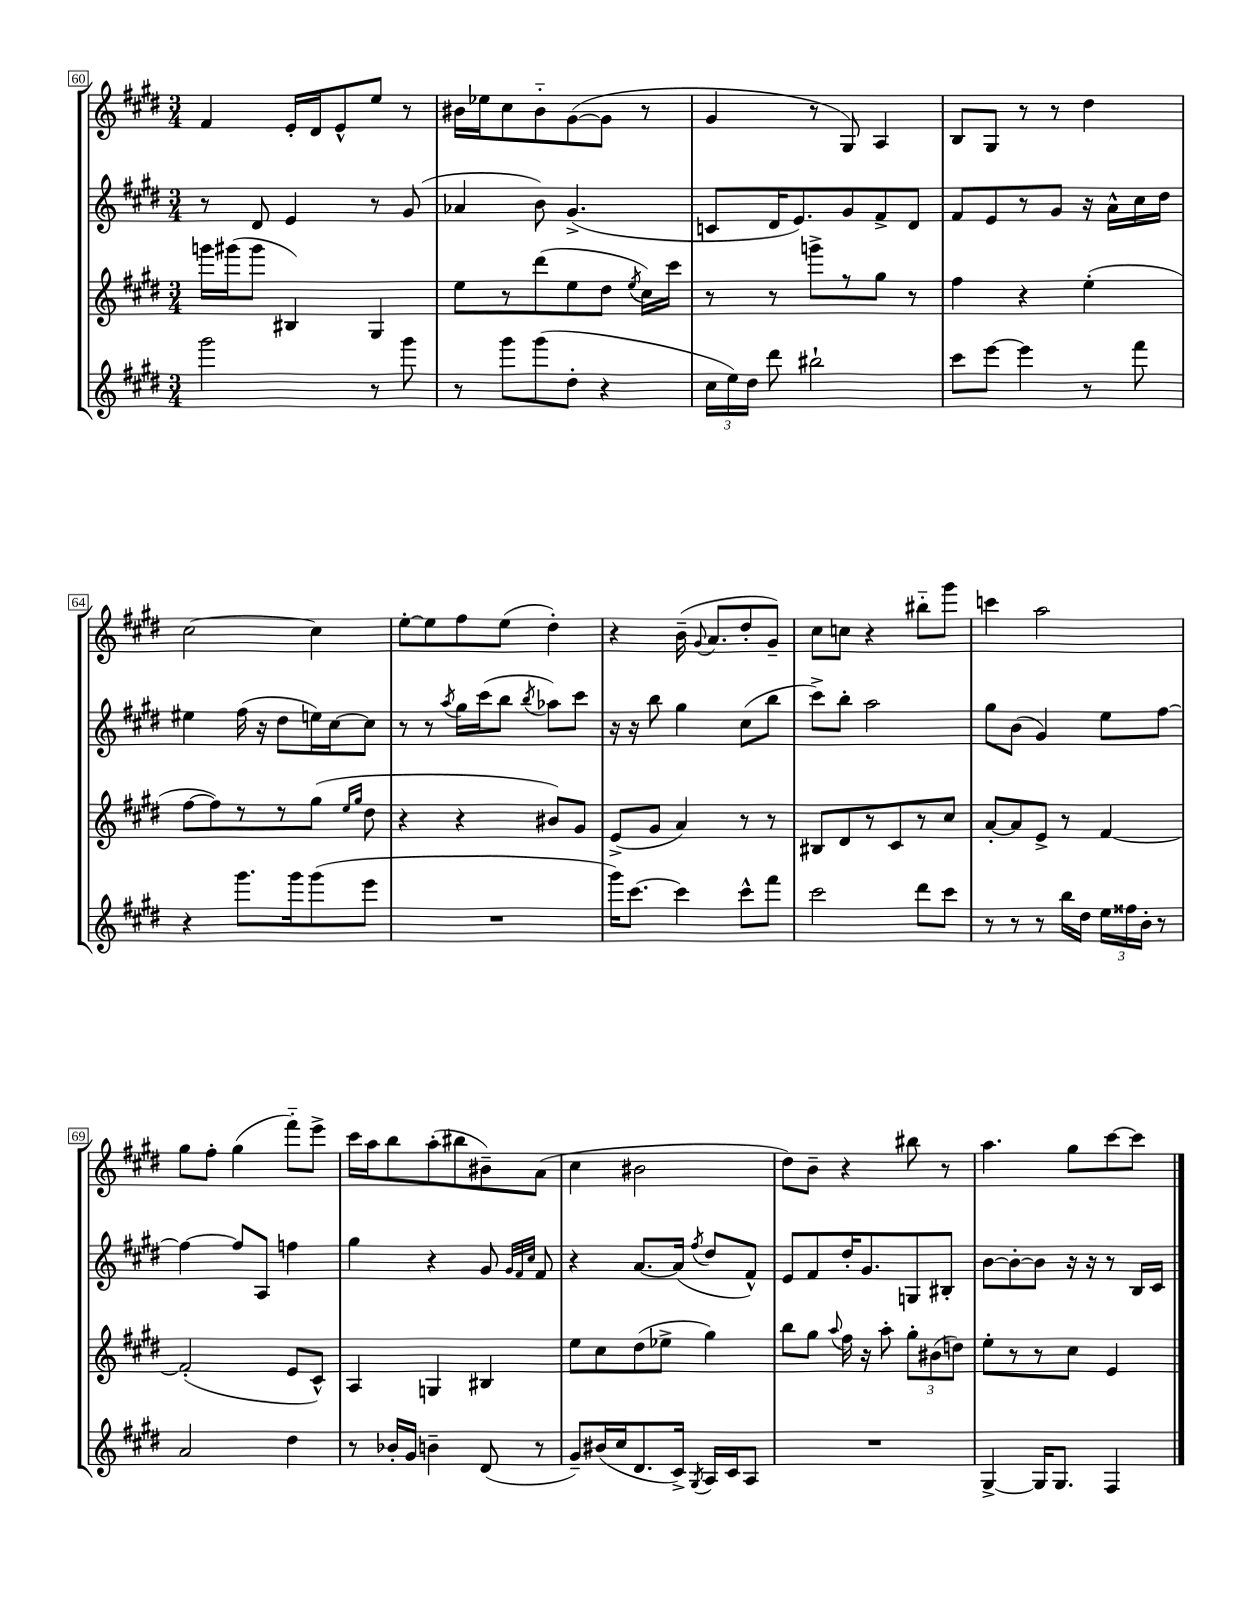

**kern	**kern	**kern	**kern
*staff4	*staff3	*staff2	*staff1
*clefG2	*clefG2	*clefG2	*clefG2
*k[f#c#g#d#]	*k[f#c#g#d#]	*k[f#c#g#d#]	*k[f#c#g#d#]
*M3/4	*M3/4	*M3/4	*M3/4
2ggg#	16ggg	8r	4f#
.	(16ggg#	.	.
.	8ggg#	8d#	.
.	4B#)	4e	16e'
.	.	.	16d#
.	.	.	8e^^
8r	4G#	8r	8ee
8ggg#	.	(8g#	8r
=	=	=	=
8r	8ee	4a-	16b#
.	.	.	16ee-
8ggg#	8r	.	8cc#
(8ggg#	(8ddd#	8b)	8b#'~
8dd#'	8ee	(4.g#^	([8g#
4r	8dd#	.	8g#]
.	8qee	.	.
.	16cc#)	.	8r
.	16ccc#	.	.
=	=	=	=
24cc#	8r	8c	4g#
24ee)	.	.	.
24dd#	.	.	.
8ddd#	8r	16d#	.
.	.	8.e)	.
2bb#`	8ggg^	.	8r
.	8r	8g#	8G#)
.	8gg#	8f#^	4A
.	8r	8d#	.
=	=	=	=
8ccc#	4ff#	8f#	8B
[8eee	.	8e	8G#
4eee]	4r	8r	8r
.	.	8g#	8r
8r	(4ee'	16r	4dd#
.	.	16a^^	.
8fff#	.	16cc#	.
.	.	16dd#	.
=	=	=	=
4r	[8ff#	4ee#	[2cc#
.	8ff#])	.	.
8.ggg#	8r	(16ff#	.
.	.	16r	.
.	8r	8dd#	.
16ggg#	.	.	.
(8ggg#	(8gg#	16ee)	4cc#]
.	.	[16cc#	.
.	16qqee	.	.
.	16qqgg#	.	.
8eee	8dd#	8cc#]	.
=	=	=	=
2.r	4r	8r	[8ee'
.	.	8r	8ee]
.	.	8qaa	.
.	4r	16gg#	8ff#
.	.	(16ccc#	.
.	.	8bb	(8ee
.	.	8qbb	.
.	8b#)	8aa-)	4dd#')
.	8g#	8ccc#	.
=	=	=	=
16ggg#)	(8e^	16r	4r
[8.ccc#	.	16r	.
.	8g#	8bb	.
4ccc#]	4a)	4gg#	(16b~
.	.	.	8qqg#
.	.	.	8.a
8ccc#^^	8r	(8cc#	8dd#'
8fff#	8r	8bb	8g#~)
=	=	=	=
2ccc#	8B#	8ccc#^)	8cc#
.	8d#	8bb'	8cc
.	8r	2aa	4r
.	8c#	.	.
8ddd#	8r	.	8bb#'~
8ccc#	8cc#	.	8ggg#
=	=	=	=
8r	[8a'	8gg#	4ccc
8r	8a]	(8b	.
8r	8e^	4g#)	2aa
16bb	8r	.	.
16dd#	.	.	.
24ee	[4f#	8ee	.
24ff##	.	.	.
24b'	.	.	.
8r	.	[8ff#	.
=	=	=	=
2a	(2f#']	4ff#_	8gg#
.	.	.	8ff#'
.	.	8ff#]	(4gg#
.	.	8A	.
4dd#	8e	4ff	8fff#'~)
.	8c#^^)	.	8eee^
=	=	=	=
8r	4A	4gg#	16ccc#
.	.	.	16aa
16b-'	.	.	8bb
16g#	.	.	.
4b~	4G	4r	(8aa'
.	.	.	8bb#
(8d#	4B#	8g#	8b#~)
.	.	32qqg#	.
.	.	32qqf#	.
.	.	32qqcc#	.
8r	.	8f#	(8a
=	=	=	=
8g#~)	8ee	4r	4cc#
(16b#	8cc#	.	.
16cc#	.	.	.
8.d#	(8dd#	[8.a	2b#
.	8ee-^	.	.
16c#^)	.	(16a]	.
8qG#	.	8qff#	.
16A	4gg#)	8dd#	.
16c#	.	.	.
8A	.	8f#^^)	.
=	=	=	=
2.r	8bb	8e	8dd#)
.	8gg#	8f#	8b~
.	8qqaa	.	.
.	16ff#	16dd#'	4r
.	16r	8.g#	.
.	8aa'	.	.
.	12gg#'	8G	8bb#
.	(12b#	.	.
.	.	8B#'	8r
.	12dd)	.	.
=	=	=	=
[4G#^	8ee'	[8b	4.aa
.	8r	8b'_	.
16G#]	8r	8b]	.
8.G#	.	.	.
.	8cc#	16r	8gg#
.	.	16r	.
4F#	4e	8r	[8ccc#
.	.	16B	8ccc#]
.	.	16c#	.
==	==	==	==
*-	*-	*-	*-
